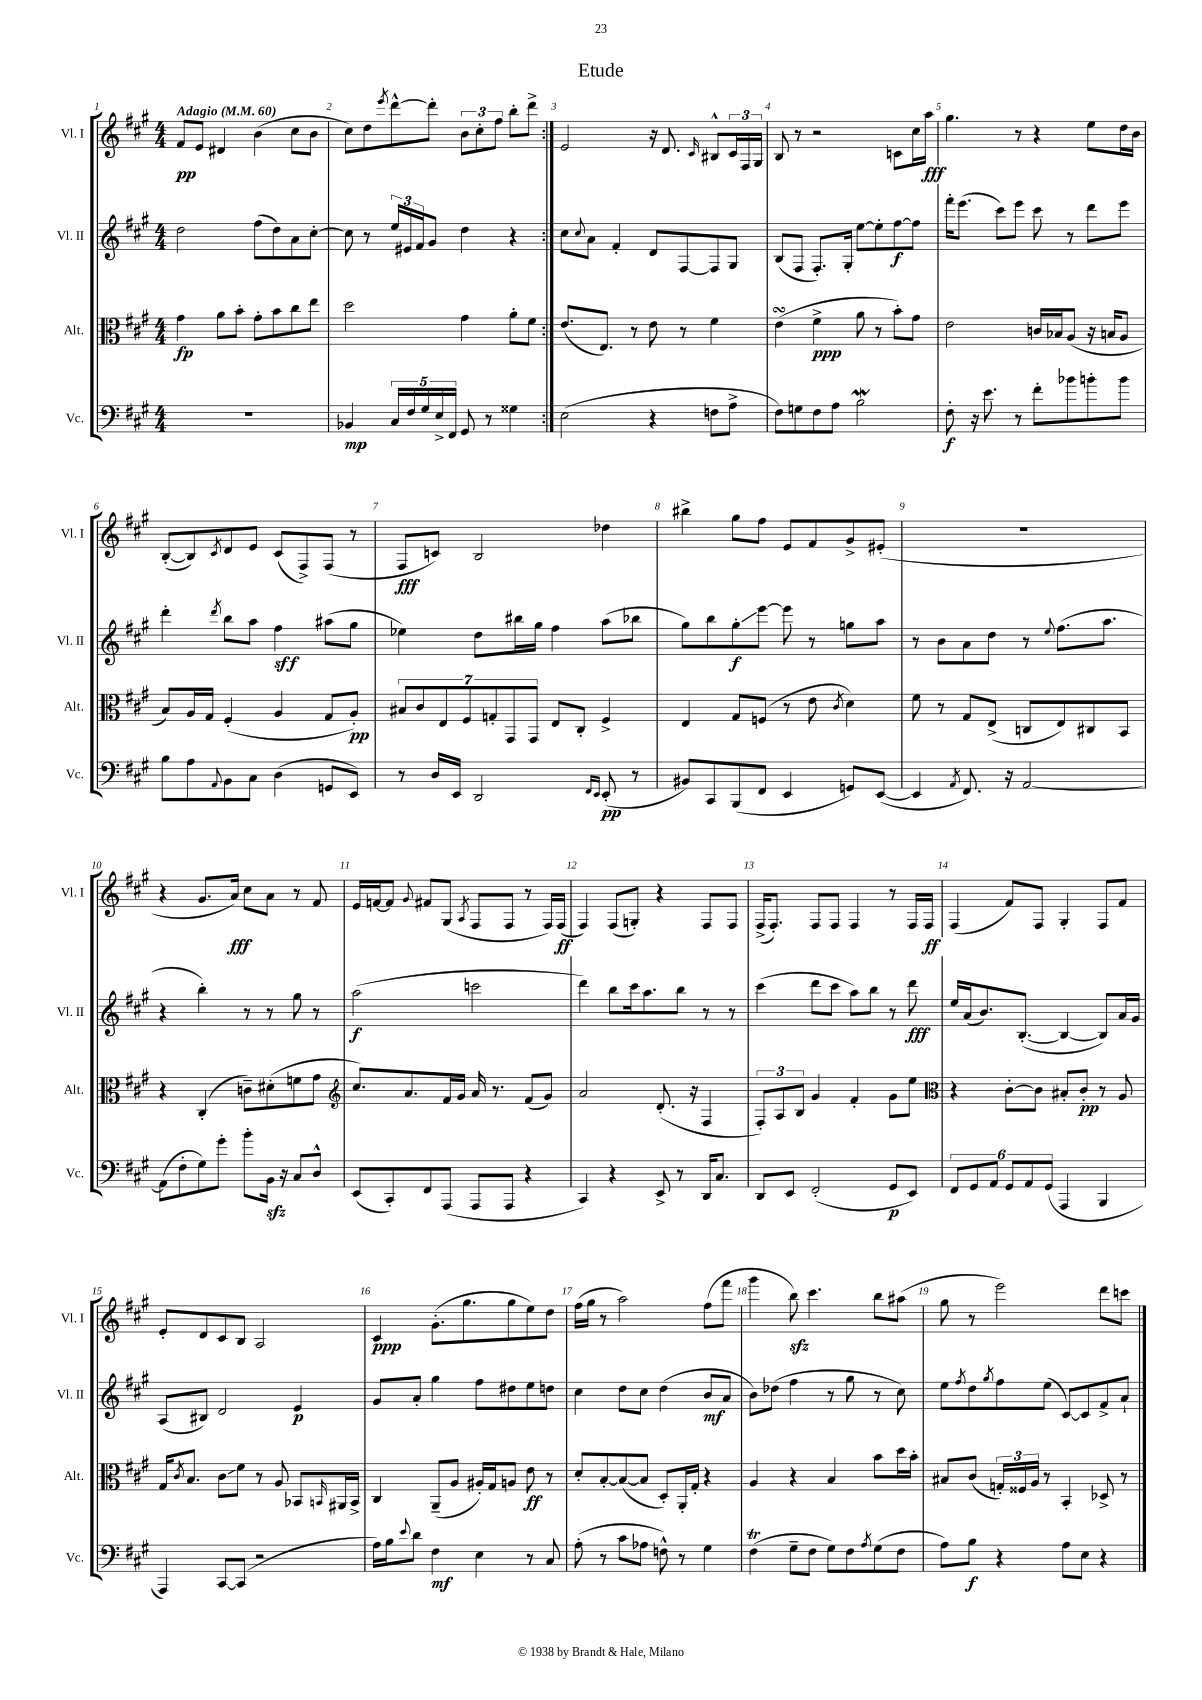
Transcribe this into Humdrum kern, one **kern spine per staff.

**kern	**kern	**kern	**kern
*staff4	*staff3	*staff2	*staff1
*clefF4	*clefC3	*clefG2	*clefG2
*k[f#c#g#]	*k[f#c#g#]	*k[f#c#g#]	*k[f#c#g#]
*M4/4	*M4/4	*M4/4	*M4/4
*MM60	*MM60	*MM60	*MM60
1r	4g#	2dd	8f#
.	.	.	8e
.	8a	.	4d#
.	8b'	.	.
.	8g#'	(8ff#	(4b
.	8b	8dd)	.
.	8cc#	8a	8cc#
.	8ee	[8cc#'	8b
=	=	=	=
4BB-	2dd	8cc#]	8cc#)
.	.	8r	8dd
.	.	.	8qeee
20C#	.	24ee	[8ddd^^
.	.	24e#	.
20F#	.	.	.
.	.	24f#	.
20G#	.	.	.
.	.	8g#	8ddd']
20E^	.	.	.
20FF#	.	.	.
8GG#	4g#	4dd	12b
.	.	.	12cc#'
8r	.	.	.
.	.	.	12ff#
4G##	8a'	4r	8bb'
.	8f#	.	8ddd^
=:|!	=:|!	=:|!	=:|!
(2E	(8.e	8cc#	2e
.	.	8qqcc#	.
.	.	8a	.
.	8.E)	.	.
.	.	4f#'	.
.	8r	.	.
4r	8e	8d	16r
.	.	.	8.d
.	8r	[8F#	.
.	.	.	16qqc#
8F	4f#	8F#]	8B#^^
8A^	.	8G#	24c#
.	.	.	24F#
.	.	.	24G#
=	=	=	=
8F#)	(4e	(8B	8B
8G	.	8F#	8r
8F#	4f#^	8.F#')	2r
8A	.	.	.
.	.	16G#'	.
2B	8a	[8ee	.
.	8r	8ee']	.
.	8b')	[8ff#	8c
.	8g#	8ff#]	16cc#
.	.	.	16aa
=	=	=	=
8F#'	2e	16fff#'	4.gg#
.	.	(8.eee	.
16r	.	.	.
8.e	.	.	.
.	.	8ccc#)	.
8r	.	8eee	8r
8f#'	16c	8ccc#	4r
.	16B-	.	.
8b-	(8A	8r	.
8b'	16r	8ddd	8ee
.	16B	.	.
8b	8A	8eee	16dd
.	.	.	16b
=	=	=	=
8B	8B)	4ddd'	([8B'
8A	16A	.	8B])
.	16G#	.	.
8qqAA	.	8qddd	8qc#
8BB	(4F#'	8bb	8d
8C#	.	8aa	8e
(4D	4A	4ff#	(8c#
.	.	.	8F#^)
8GG	8G#	(8aa#	(8F#
8EE)	8A')	8gg#	8r
=	=	=	=
8r	14B#	4ee-)	8F#
.	14c#	.	.
16D	.	.	8c)
.	14E	.	.
16EE	.	.	.
.	14F#	.	.
2DD	.	8dd	2B
.	14G'	.	.
.	14GG#	.	.
.	.	16bb#	.
.	14GG#	.	.
.	.	16gg#	.
.	8E	4ff#	.
.	8C#'	.	.
16qqFF#	.	.	.
16qqEE	.	.	.
(8EE'	4F#^	(8aa	4dd-
8r	.	8bb-	.
=	=	=	=
8BB#)	4E	8gg#)	4bb#^
8CC#	.	8bb	.
(8BBB	8G#	8gg#'	8gg#
8FF#	(8F	[8eee	8ff#
4EE	8r	8eee]	8e
.	8e	8r	8f#
.	8qc#	.	.
8GG)	4d)	8gg	8g#^
([8EE	.	8aa	(8e#'
=	=	=	=
4EE]	8f#	8r	1r
.	8r	8b	.
8qAA	.	.	.
8.FF#)	8G#	8a	.
.	(8E^	8dd	.
16r	.	.	.
[2AA	8C	8r	.
.	.	8qqee	.
.	8E)	(8.ff#	.
.	8C#	.	.
.	.	8.aa	.
.	8BB	.	.
=	=	=	=
(8AA]	4r	4r	4r
8F#'	.	.	.
8G#)	(4C#'	4bb')	8.g#
8g#'	.	.	.
.	.	.	16a)
8b'	8c~)	8r	8cc#
16BB	(8d#'	8r	8a
16r	.	.	.
8C#	8f	8gg#	8r
8D^^	8g#	8r	8f#
=	=	=	=
*	*clefG2	*	*
(8EE	8.cc#)	(2aa	16e
.	.	.	[16f
8CC#')	.	.	8f]
.	8.a	.	.
.	.	.	8qqg#
8FF#	.	.	8f#
(8AAA	16f#	.	(8G#
.	16g#	.	.
.	.	.	8qA
8AAA	16a	2ccc	8F#
.	8.r	.	.
8AAA	.	.	8F#
4r	(8f#	.	8r
.	8g#)	.	16F#)
.	.	.	(16F#
=	=	=	=
4CC#)	2a	4ddd)	4F#)
4r	.	8bb	(8F#
.	.	16ccc#	8G')
.	.	8.aa	.
8EE^	(8.d'	.	4r
8r	.	8bb	.
.	16r	.	.
16DD	4F#	8r	8F#
8.C#	.	.	.
.	.	8r	8F#
=	=	=	=
8DD	12F#')	(4ccc#	(16F#^
.	.	.	8.F#')
.	12A	.	.
8EE	.	.	.
.	12B	.	.
(2FF#'	4g#	8ddd	8F#
.	.	8ccc#	8F#
.	4f#'	8aa)	4F#
.	.	8bb	.
8GG#	8g#	8r	8r
8EE)	8ee	8ddd	16F#
.	.	.	16F#
=	=	=	=
*	*clefC3	*	*
12FF#	4r	16ee	(4F#
.	.	(16a	.
12GG#	.	.	.
.	.	8.b)	.
12AA	.	.	.
12GG#	[8c#'	.	8f#)
.	.	([8.B'	.
12AA	.	.	.
.	8c#]	.	8F#
(12GG#	.	.	.
4AAA	8B#'	4B_	4G#'
.	8c#'	.	.
4BBB	8r	8B])	8F#
.	8A	16a	8f#
.	.	16g#	.
=	=	=	=
4AAA)	16G#	(8A	8e'
.	8qc#	.	.
.	8.B	.	.
.	.	8B#)	8d
[8CC#	8c#	2d	8c#
(8CC#]	8f#	.	8B
2r	8r	.	2A
.	8A	.	.
.	8BB-	4e	.
.	16qqBB	.	.
.	16AA#	.	.
.	16BB^	.	.
=	=	=	=
16A)	4C#	8g#	4c#
16B	.	.	.
8qqe	.	.	.
8d	.	8a'	.
4F#	(8AA~	4gg#	(8.g#'
.	8A	.	.
.	.	.	8.gg#
4E	16A#')	8ff#	.
.	16G#	.	.
.	8A	8dd#	8gg#
8r	8e	8ee	8ee)
8C#	8r	8dd	8dd
=	=	=	=
(8A'	8d'	4cc#	(16ff#
.	.	.	16gg#
8r	[8B'	.	8r
8c#	(8B_	8dd	2aa)
8A-	8B]	8cc#	.
8F^^)	8D')	(4dd	.
8r	16AA'	.	.
.	16G#'	.	.
4G#	4r	8b	(8ff#
.	.	8a	8fff#
=	=	=	=
(4F#	4A	8b)	4ggg#
.	.	(8dd-	.
8G#~	4r	4ff#	8bb)
8F#	.	.	4.ccc#
8G#)	4B	8r	.
8F#	.	8gg#	.
8qA	.	.	.
(8G#	8b	8r	8bb
8F#	16dd	8cc#)	(8aa#
.	16b'	.	.
=	=	=	=
8A)	8B#	8ee	8gg#
.	.	8qff#	.
8B	(8c#	8dd	8r
.	.	8qgg#	.
4r	24G')	8ff#	2eee)
.	24F##	.	.
.	24A	.	.
.	8r	(8ee	.
8A	4BB'	[8c#)	.
8E	.	8c#]	.
4r	8D-^	8f#^	8ddd
.	8r	8a`	8ccc
==	==	==	==
*-	*-	*-	*-
